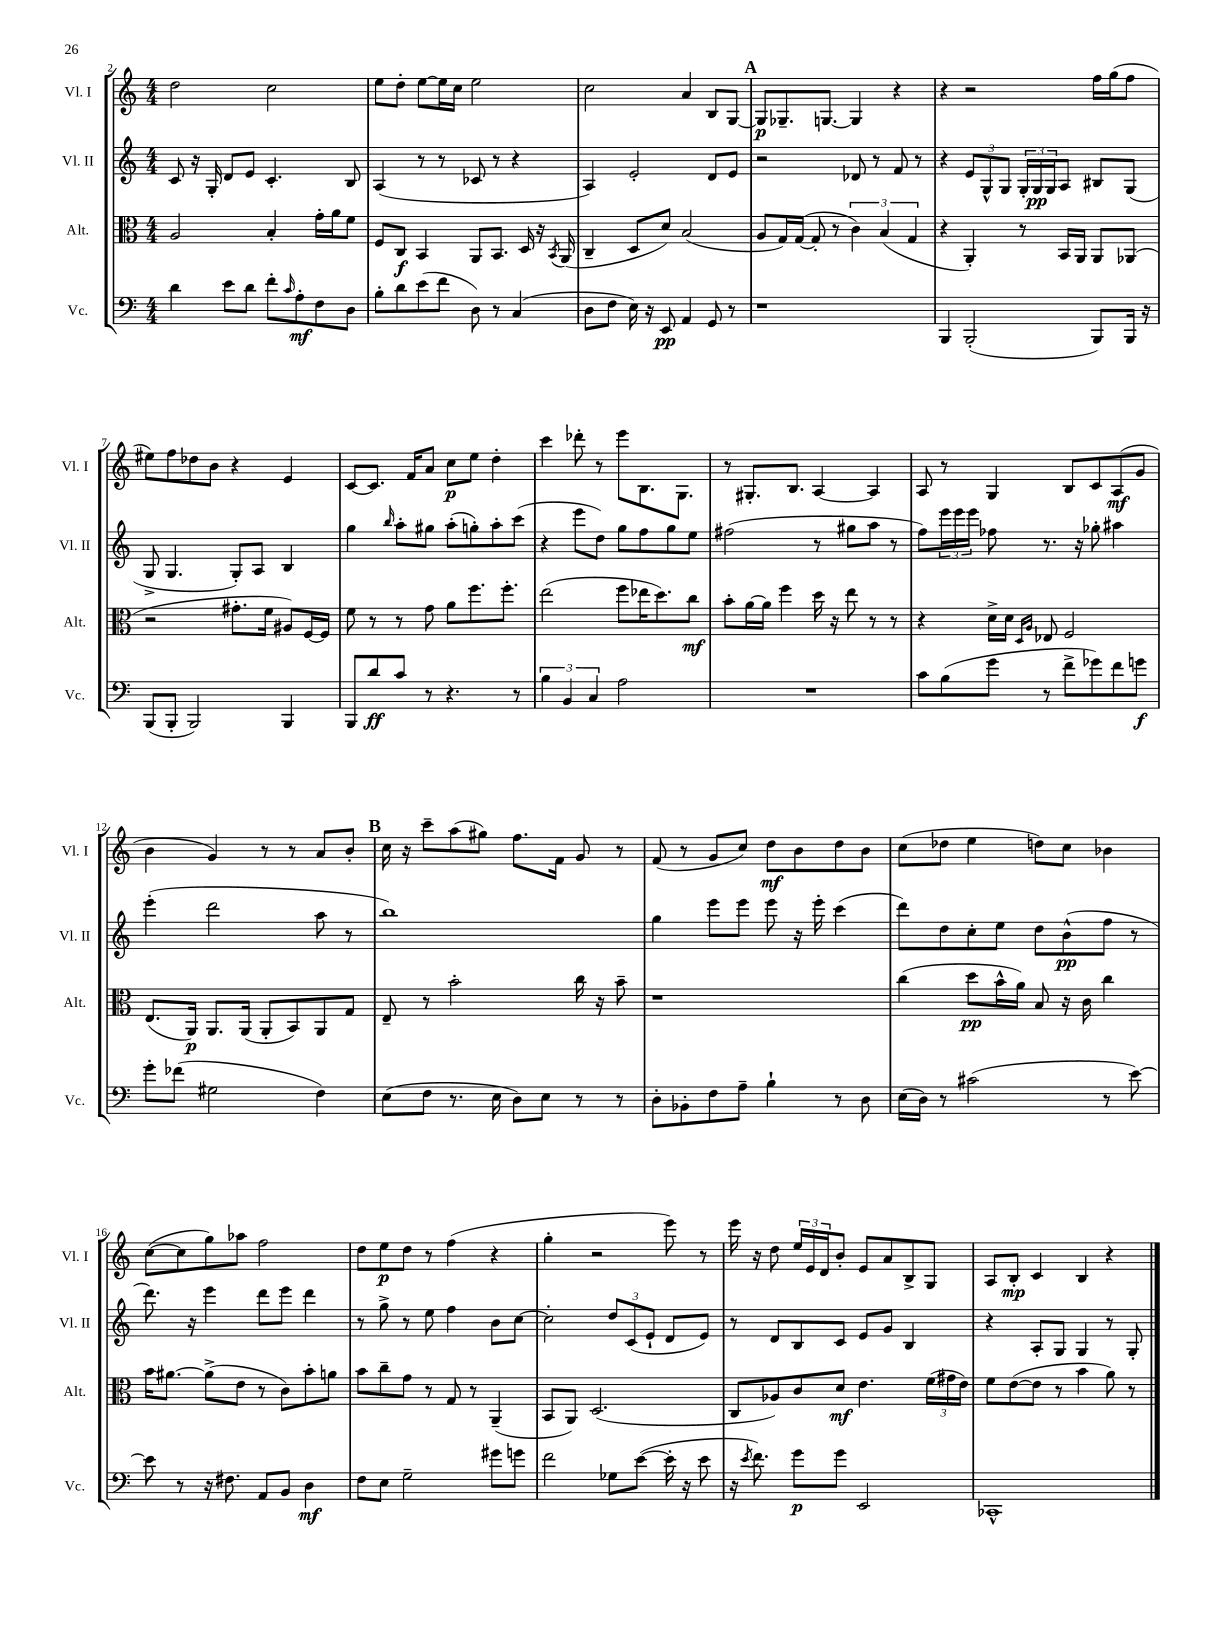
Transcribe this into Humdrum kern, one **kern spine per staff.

**kern	**dynam	**kern	**dynam	**kern	**dynam	**kern	**dynam
*part4	*part4	*part3	*part3	*part2	*part2	*part1	*part1
*staff4	*staff4	*staff3	*staff3	*staff2	*staff2	*staff1	*staff1
*I"Vc.	*	*I"Alt.	*	*I"Vl. II	*	*I"Vl. I	*
*I'Vc.	*	*I'Alt.	*	*I'Vl. II	*	*I'Vl. I	*
*clefF4	*	*clefC3	*	*clefG2	*	*clefG2	*
*k[]	*	*k[]	*	*k[]	*	*k[]	*
*M4/4	*	*M4/4	*	*M4/4	*	*M4/4	*
=2	=2	=2	=2	=2	=2	=2	=2
4d\	.	2A/	.	8c/	.	2dd\	.
.	.	.	.	16r	.	.	.
.	.	.	.	16G'/	.	.	.
8e\L	.	.	.	8d/L	.	.	.
8d\J	.	.	.	8e/J	.	.	.
8f'\L	.	4B'/	.	4.c'/	.	2cc\	.
16qqc/	.	.	.	.	.	.	.
8A'\	mf	.	.	.	.	.	.
8F\	.	16g'\LL	.	.	.	.	.
.	.	16a\J	.	.	.	.	.
8D\J	.	8f\J	.	8B/	.	.	.
=3	=3	=3	=3	=3	=3	=3	=3
8B'\L	.	8F/L	.	(4A/	.	8ee\L	.
8d\	.	8C/J	f	.	.	8dd'\J	.
(8e\	.	4BB/	.	8r	.	[8ee\L	.
8f\J	.	.	.	8r	.	16ee\L]	.
.	.	.	.	.	.	16cc\JJ	.
8D\)	.	8AA/L	.	8c-X/	.	2ee\	.
8r	.	8.BB/J	.	8r	.	.	.
(4C/	.	.	.	4r	.	.	.
.	.	16D/	.	.	.	.	.
.	.	16r	.	.	.	.	.
.	.	8qBB/	.	.	.	.	.
.	.	(16AA/	.	.	.	.	.
=4	=4	=4	=4	=4	=4	=4	=4
8D\L	.	4C~/	.	4A/)	.	2cc\	.
8F\J	.	.	.	.	.	.	.
16E\)	.	8D/L	.	2e'/	.	.	.
16r	.	.	.	.	.	.	.
8EE/	pp	8d/J)	.	.	.	.	.
4AA/	.	(2B/	.	.	.	4a/	.
8GG/	.	.	.	8d/L	.	8B/L	.
8r	.	.	.	8e/J	.	[8G/J	.
!!LO:REH:place=s1:t=A
=5	=5	=5	=5	=5	=5	=5	=5
1r	.	8A/L	.	2r	.	8G/L]	p
.	.	16G/L)	.	.	.	8.G-X~/	.
.	.	([16G/JJ	.	.	.	.	.
.	.	8G'/]	.	.	.	.	.
.	.	.	.	.	.	[8.Gn/J	.
.	.	8r	.	.	.	.	.
.	.	6c\)	.	8d-X/	.	4G/]	.
.	.	.	.	8r	.	.	.
.	.	(6B/	.	.	.	.	.
.	.	.	.	8f/	.	4r	.
.	.	6G/	.	.	.	.	.
.	.	.	.	8r	.	.	.
=6	=6	=6	=6	=6	=6	=6	=6
4BBB/	.	4r	.	4r	.	4r	.
(2BBB'/	.	4AA'/)	.	12e/L	.	2r	.
.	.	.	.	12G^^/	.	.	.
.	.	.	.	12G/J	.	.	.
.	.	8r	.	24G'/LL	.	.	.
.	.	.	.	24G/	pp	.	.
.	.	.	.	24G/J	.	.	.
.	.	16BB/LL	.	8A/J	.	.	.
.	.	16AA/JJ	.	.	.	.	.
8BBB/L)	.	8AA/L	.	8B#X/L	.	16ff\LL	.
.	.	.	.	.	.	(16gg\J	.
16BBB/Jk	.	(8AA-X/J	.	(8G/J	.	8ff\J	.
16r	.	.	.	.	.	.	.
!!LO:LB:g=z
=7	=7	=7	=7	=7	=7	=7	=7
(8BBB/L	.	2r	.	8G^/	.	8ee#X\L)	.
8BBB'/J	.	.	.	4.G/	.	8ff\	.
2BBB/)	.	.	.	.	.	8dd-X\	.
.	.	.	.	.	.	8b\J	.
.	.	8.g#X'\L	.	8G'/L)	.	4r	.
.	.	.	.	8A/J	.	.	.
.	.	16f\Jk	.	.	.	.	.
4BBB/	.	8A#X/L)	.	4B/	.	4e/	.
.	.	[16F/L	.	.	.	.	.
.	.	16F/JJ]	.	.	.	.	.
=8	=8	=8	=8	=8	=8	=8	=8
8BBB/L	.	8f\	.	4gg\	.	[8c/L	.
8d/	ff	8r	.	.	.	8.c/J]	.
.	.	.	.	16qqbb/	.	.	.
8c/J	.	8r	.	8aa'\L	.	.	.
.	.	.	.	.	.	16f/KL	.
8r	.	8g\	.	8gg#X\J	.	8a/J	.
4.r	.	8a\L	.	(8aa'\L	.	8cc\L	p
.	.	8.ff\	.	8ggn'\)	.	8ee\J	.
.	.	.	.	8aa'\	.	4dd'\	.
.	.	8.ff'\J	.	.	.	.	.
8r	.	.	.	(8ccc\J	.	.	.
=9	=9	=9	=9	=9	=9	=9	=9
6B\	.	(2ee\	.	4r	.	4ccc\	.
6BB/	.	.	.	.	.	.	.
.	.	.	.	8eee\L	.	8ddd-X'\	.
6C/	.	.	.	.	.	.	.
.	.	.	.	8dd\J)	.	8r	.
2A\	.	8ff\L	.	8gg\L	.	8eee\L	.
.	.	16ee-X\K	.	8ff\	.	8.B\	.
.	.	8.dd\)	.	.	.	.	.
.	.	.	.	8gg\	.	.	.
.	.	.	.	.	.	8.G\J	.
.	.	8cc\J	mf	8ee\J	.	.	.
=10	=10	=10	=10	=10	=10	=10	=10
1r	.	8b'\L	.	(2ff#X\	.	8r	.
.	.	[16a\L	.	.	.	8.G#X'/L	.
.	.	16a\JJ]	.	.	.	.	.
.	.	4ff\	.	.	.	.	.
.	.	.	.	.	.	8.B/J	.
.	.	16dd\	.	8r	.	[4A/	.
.	.	16r	.	.	.	.	.
.	.	8ee\	.	8gg#X\L	.	.	.
.	.	8r	.	8aa\J	.	4A/]	.
.	.	8r	.	8r	.	.	.
=11	=11	=11	=11	=11	=11	=11	=11
8c\L	.	4r	.	8ff\L)	.	8A/	.
(8B\	.	.	.	24eee\L	.	8r	.
.	.	.	.	24eee\	.	.	.
.	.	.	.	24eee\JJ	.	.	.
8g\J	.	16d^\LL	.	8ff-X\	.	4G/	.
.	.	16d\JJ	.	.	.	.	.
.	.	16qqD/LL	.	.	.	.	.
.	.	16qqA/JJ	.	.	.	.	.
8r	.	8E-X/	.	8.r	.	.	.
8f^\L	.	2F/	.	.	.	8B/L	.
.	.	.	.	16r	.	.	.
8g-X\)	.	.	.	8gg-X'\	.	8c/	.
8f\	.	.	.	4aa#X\	.	(8A/	mf
8gn\J	f	.	.	.	.	8g/J	.
!!LO:LB:g=z
=12	=12	=12	=12	=12	=12	=12	=12
8g'\L	.	(8.E/L	.	(4eee'\	.	4b\	.
(8f-X\J	.	.	.	.	.	.	.
.	.	16AA/Jk)	p	.	.	.	.
2G#X\	.	8.AA/L	.	2ddd\	.	4g/)	.
.	.	(16AA/Jk	.	.	.	.	.
.	.	8AA'/L	.	.	.	8r	.
.	.	8BB/)	.	.	.	8r	.
4F\)	.	8AA/	.	8aa\	.	8a/L	.
.	.	8G/J	.	8r	.	8b'/J	.
!!LO:REH:place=s1:t=B
=13	=13	=13	=13	=13	=13	=13	=13
(8E\L	.	8E~/	.	1bb)	.	16cc\	.
.	.	.	.	.	.	16r	.
8F\J	.	8r	.	.	.	8ccc~\L	.
8.r	.	2b'\	.	.	.	(8aa\	.
.	.	.	.	.	.	8gg#X\J)	.
16E\	.	.	.	.	.	.	.
8D\L)	.	.	.	.	.	8.ff\L	.
8E\J	.	.	.	.	.	.	.
.	.	.	.	.	.	16f\Jk	.
8r	.	16cc\	.	.	.	8g/	.
.	.	16r	.	.	.	.	.
8r	.	8b~\	.	.	.	8r	.
=14	=14	=14	=14	=14	=14	=14	=14
8D'\L	.	1r	.	4gg\	.	(8f/	.
8BB-X'\	.	.	.	.	.	8r	.
8F\	.	.	.	8eee\L	.	8g/L	.
8A~\J	.	.	.	8eee\J	.	8cc/J)	.
4B`\	.	.	.	8eee\	.	8dd\L	mf
.	.	.	.	16r	.	8b\	.
.	.	.	.	16eee'\	.	.	.
8r	.	.	.	(4ccc\	.	8dd\	.
8D\	.	.	.	.	.	8b\J	.
=15	=15	=15	=15	=15	=15	=15	=15
(16E\LL	.	(4cc\	.	8ddd\L)	.	(8cc\L	.
16D\JJ)	.	.	.	.	.	.	.
8r	.	.	.	8dd\	.	8dd-X\J	.
(2c#X\	.	8dd\L	pp	8cc'\	.	4ee\	.
.	.	16b^^\L	.	8ee\J	.	.	.
.	.	16a\JJ)	.	.	.	.	.
.	.	8B/	.	8dd\L	.	8ddn\L)	.
.	.	16r	.	(8b^^\	pp	8cc\J	.
.	.	16c\	.	.	.	.	.
8r	.	4cc\	.	8ff\J	.	4b-X\	.
[8e\)	.	.	.	8r	.	.	.
!!LO:LB:g=z
=16	=16	=16	=16	=16	=16	=16	=16
8e\]	.	16b\KL	.	8.ddd\)	.	([8cc\L	.
.	.	[8.a#X\J	.	.	.	.	.
8r	.	.	.	.	.	8cc\]	.
.	.	.	.	16r	.	.	.
16r	.	(8a#^\L]	.	4eee\	.	8gg\)	.
8.F#X\	.	.	.	.	.	.	.
.	.	8e\J	.	.	.	8aa-X\J	.
8AA/L	.	8r	.	8ddd\L	.	2ff\	.
8BB/J	.	8c\L)	.	8eee\J	.	.	.
4D\	mf	8b'\	.	4ddd\	.	.	.
.	.	8an\J	.	.	.	.	.
=17	=17	=17	=17	=17	=17	=17	=17
8F\L	.	8b\L	.	8r	.	8dd\L	.
8E\J	.	8cc~\	.	8gg^\	.	8ee\	p
2G~\	.	8g\J	.	8r	.	8dd\J	.
.	.	8r	.	8ee\	.	8r	.
.	.	8G/	.	4ff\	.	(4ff\	.
.	.	8r	.	.	.	.	.
8g#X\L	.	(4AA~/	.	8b\L	.	4r	.
8gn\J	.	.	.	[8cc\J	.	.	.
=18	=18	=18	=18	=18	=18	=18	=18
2f\	.	8BB/L	.	2cc'\]	.	4gg'\	.
.	.	8AA/J)	.	.	.	.	.
.	.	(2.D/	.	.	.	2r	.
8G-X\L	.	.	.	12dd/L	.	.	.
.	.	.	.	(12c/	.	.	.
([8e\J	.	.	.	.	.	.	.
.	.	.	.	12e`/J	.	.	.
16e'\]	.	.	.	8d/L	.	8eee\)	.
16r	.	.	.	.	.	.	.
8e\	.	.	.	8e/J)	.	8r	.
=19	=19	=19	=19	=19	=19	=19	=19
16r	.	8C/L	.	8r	.	16eee\	.
8qe/	.	.	.	.	.	.	.
8.f\)	.	.	.	.	.	16r	.
.	.	8A-X/)	.	8d/L	.	8dd\	.
8g\L	p	8c/	.	8B/	.	24ee/LL	.
.	.	.	.	.	.	24e/	.
.	.	.	.	.	.	24d/J	.
8g\J	.	8d/J	mf	8c/J	.	8b'/J	.
2EE/	.	4.e\	.	8e/L	.	8e/L	.
.	.	.	.	8g/J	.	8a/	.
.	.	.	.	4B/	.	8B^/	.
.	.	(24f\LL	.	.	.	8G/J	.
.	.	24g#X\	.	.	.	.	.
.	.	24e\JJ)	.	.	.	.	.
=20	=20	=20	=20	=20	=20	=20	=20
1CC-X^^	.	8f\L	.	4r	.	8A/L	.
.	.	([8e\	.	.	.	8B'/J	mp
.	.	8e\J]	.	8A'/L	.	4c/	.
.	.	8r	.	8G/J	.	.	.
.	.	4b\	.	4G/	.	4B/	.
.	.	8a\)	.	8r	.	4r	.
.	.	8r	.	8G'/	.	.	.
==	==	==	==	==	==	==	==
*-	*-	*-	*-	*-	*-	*-	*-
